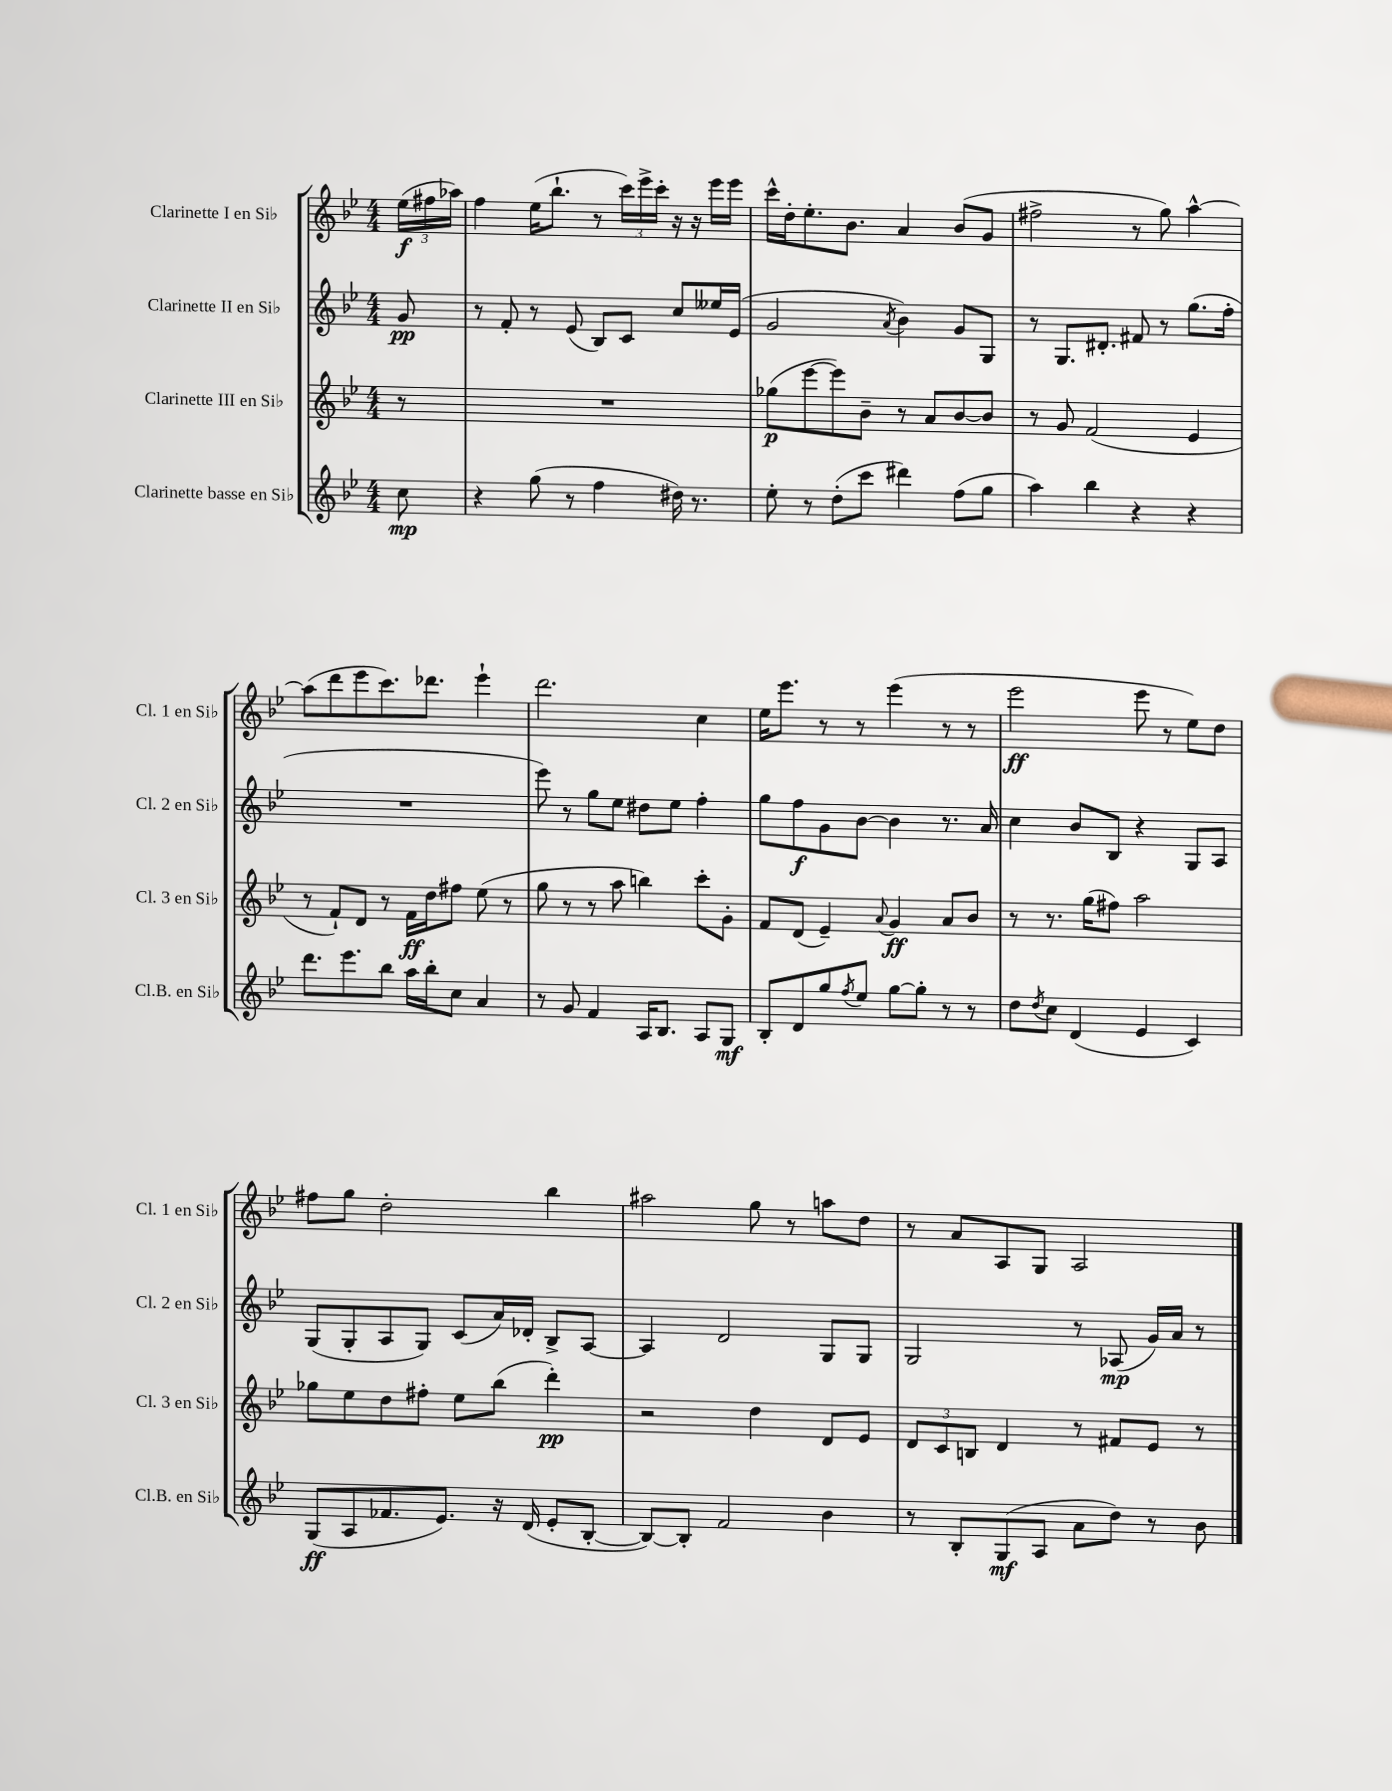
<<
\new StaffGroup <<
\new Staff = "s0" \with { instrumentName = "Clarinette I en Sib" shortInstrumentName = "Cl. 1 en Sib" } {
    \clef treble \key bes \major \numericTimeSignature \time 4/4 \partial 8
    \tuplet 3/2 { ees''16\f( fis''16 aes''16) } |
    f''4 ees''16( bes''8.-! r8 \tuplet 3/2 { c'''16) ees'''16-> c'''16-. } r16 r16 ees'''16 ees'''16 |
    c'''16-^ d''16-. ees''8.-. bes'8. a'4 bes'8( g'8 |
    fis''2-> r8 g''8) a''4~-^ |
    a''8( d'''8 ees'''8 c'''8.) des'''8. ees'''4-! |
    d'''2. c''4 |
    ees''16 ees'''8. r8 r8 ees'''4( r8 r8 |
    ees'''2\ff ees'''8 r8 ees''8) d''8 |
    fis''8 g''8 d''2-. bes''4 |
    ais''2 g''8 r8 a''8 d''8 |
    r8 a'8 a8 g8 a2 \bar "|." |
}
\new Staff = "s1" \with { instrumentName = "Clarinette II en Sib" shortInstrumentName = "Cl. 2 en Sib" } {
    \clef treble \key bes \major \numericTimeSignature \time 4/4 \partial 8
    g'8\pp |
    r8 f'8-. r8 ees'8( bes8) c'8 c''8 eeses''16 ees'16( |
    g'2 \acciaccatura { a'8 } bes'4) g'8 g8 |
    r8 g8. dis'8.-. fis'8 r8 g''8.( f''16-. |
    R1 |
    ees'''8) r8 g''8 ees''8 dis''8 ees''8 f''4-. |
    g''8 f''8\f g'8 bes'8~ bes'4 r8. a'16 |
    c''4 bes'8 bes8 r4 g8 a8 |
    g8( g8-. a8 g8) c'8( a'16) des'16-. bes8-> a8~ |
    a4 d'2 g8 g8 |
    g2 r8 aes8\mp( g'16) a'16 r8 \bar "|." |
}
\new Staff = "s2" \with { instrumentName = "Clarinette III en Sib" shortInstrumentName = "Cl. 3 en Sib" } {
    \clef treble \key bes \major \numericTimeSignature \time 4/4 \partial 8
    r8 |
    R1 |
    ges''8\p( ees'''8~ ees'''8) bes'8-- r8 a'8 bes'8~ bes'8 |
    r8 g'8 f'2( ees'4 |
    r8 f'8-!) d'8 r8 f'16\ff d''16 fis''8 ees''8( r8 |
    g''8 r8 r8 a''8 b''4) c'''8-. g'8-. |
    f'8 d'8( ees'4--) \appoggiatura { a'8 } g'4\ff a'8 bes'8 |
    r8 r8. g''16( fis''8) a''2 |
    ges''8 ees''8 d''8 fis''8-. ees''8 bes''8( d'''4-.\pp) |
    r2 d''4 d'8 ees'8 |
    \tuplet 3/2 { d'8 c'8 b8 } d'4 r8 fis'8 ees'8 r8 \bar "|." |
}
\new Staff = "s3" \with { instrumentName = "Clarinette basse en Sib" shortInstrumentName = "Cl.B. en Sib" } {
    \clef treble \key bes \major \numericTimeSignature \time 4/4 \partial 8
    c''8\mp |
    r4 g''8( r8 f''4 dis''16) r8. |
    ees''8-. r8 d''8-.( c'''8 dis'''4) f''8( g''8 |
    a''4) bes''4 r4 r4 |
    d'''8. ees'''8. bes''8 a''16 bes''16-. c''8 a'4 |
    r8 g'8 f'4 a16 bes8. a8 g8\mf |
    bes8-. d'8 g''8 \acciaccatura { f''8 } ees''8 g''8~ g''8-. r8 r8 |
    d''8 \acciaccatura { d''8 } c''8 d'4( ees'4 c'4) |
    g8\ff( a8 fes'8. ees'8.) r16 d'16( ees'8-. bes8~-. |
    bes8~) bes8-. f'2 bes'4 |
    r8 bes8-. g8\mf( a8 a'8 d''8) r8 bes'8 \bar "|." |
}
>>
>>
\layout { \context { \Score \remove "Bar_number_engraver" } }
